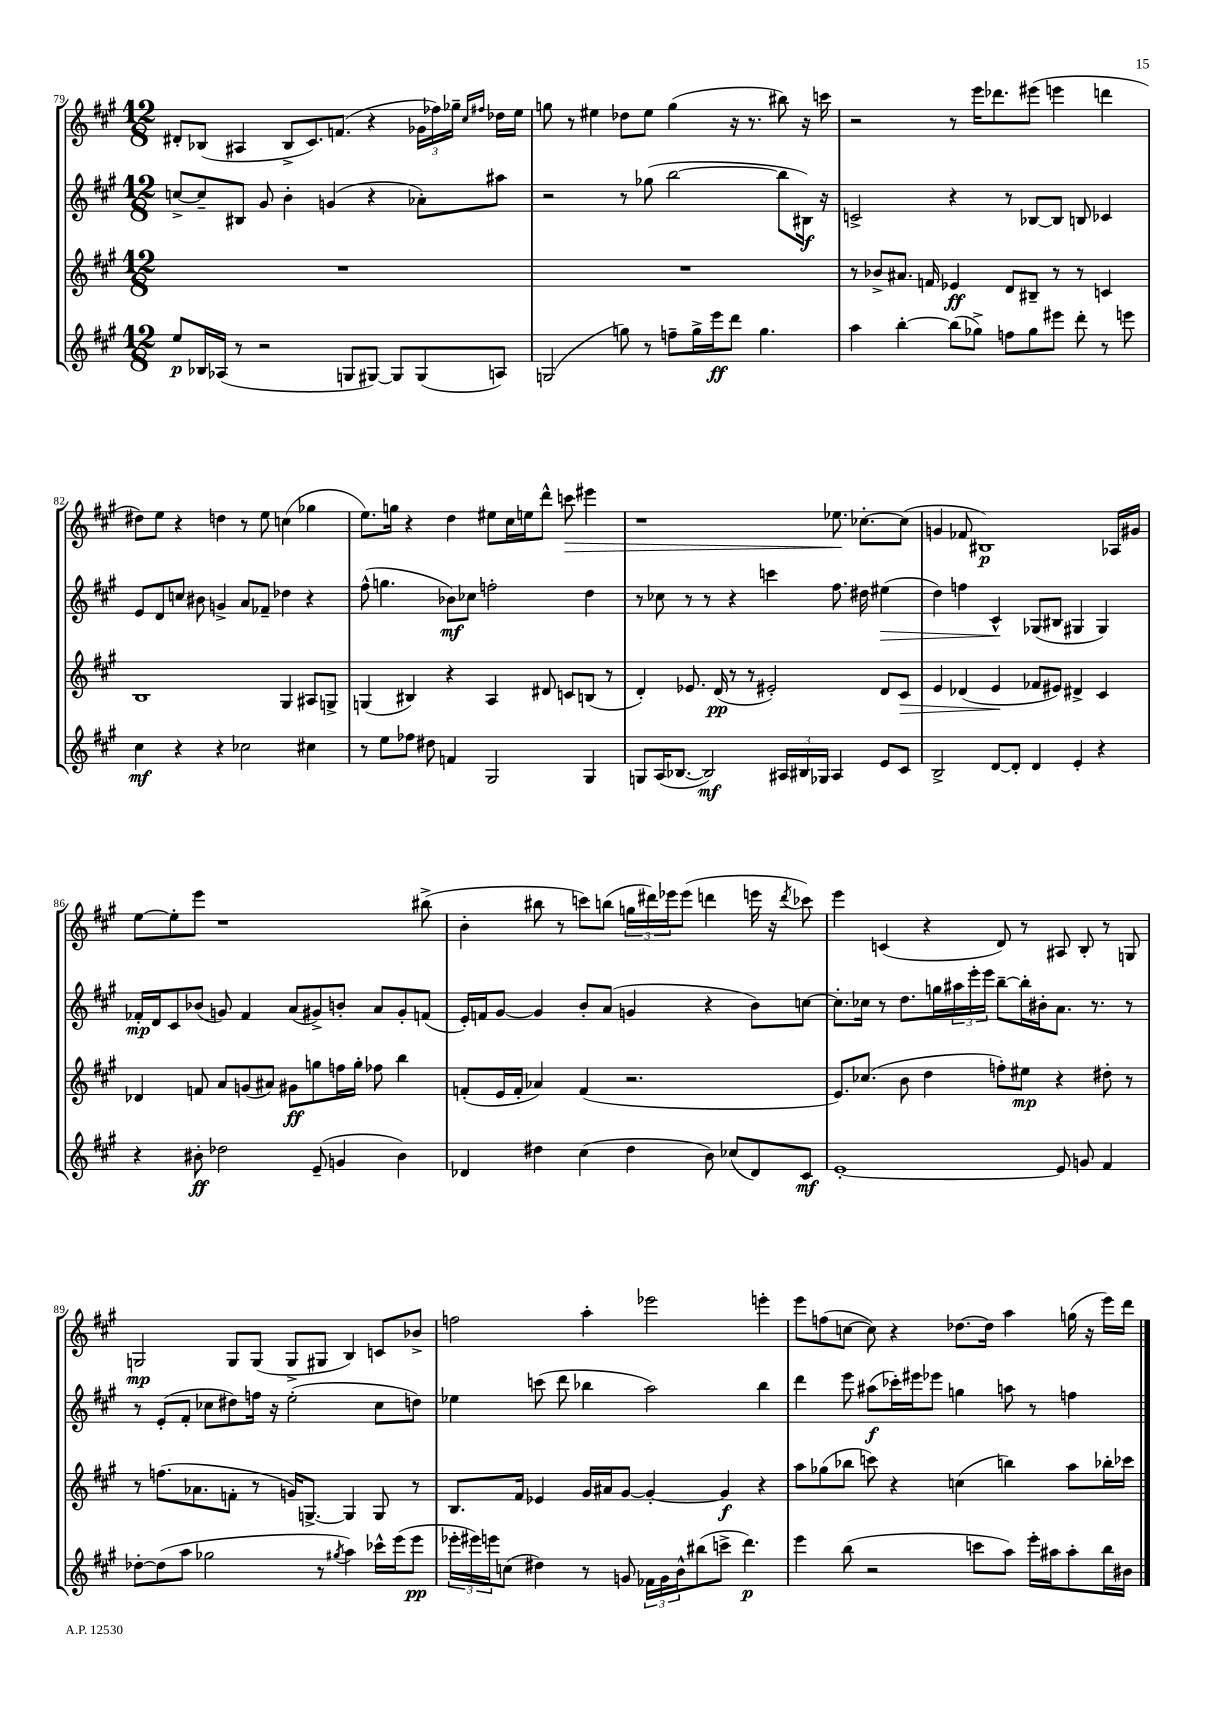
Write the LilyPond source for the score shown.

<<
\new StaffGroup <<
\new Staff = "s0" {
    \clef treble \key a \major \numericTimeSignature \time 12/8
    dis'8-. bes8( ais4 bes8-> cis'8.) f'8.( r4 \tuplet 3/2 { ges'16 fes''16) ges''16-- } \grace { cis''16 fis''16 } des''16 e''16 |
    g''8 r8 eis''4 des''8 eis''8 g''4( r16 r8. bis''8) r16 c'''16 |
    r2 r8 e'''16 des'''8. eis'''8( e'''4 d'''4 |
    dis''8) e''8 r4 d''4 r8 e''8 c''4( ges''4 |
    e''8.) g''16 r4 d''4 eis''8 cis''16 e''16 d'''8-^ c'''8\> eis'''4 |
    r1 ees''8.\! ces''8.~-. ces''8( |
    g'4 fes'8 bis1\p) aes16 gis'16 |
    e''8~ e''8-. e'''8 r1 bis''8->( |
    b'4-. bis''8 r8 c'''8) b''8( \tuplet 3/2 { g''16 dis'''16) ees'''16 } ees'''8( d'''4 e'''16 r16 \acciaccatura { d'''8 } ces'''8) |
    e'''4 c'4( r4 d'8) r8 ais8 b8-. r8 g8 |
    g2\mp g8 g8( g8-> gis8 b4) c'8 bes'8-> |
    f''2 a''4-. ees'''2 e'''4-. |
    e'''8 f''8( c''8~ c''8) r4 des''8.~ des''16 a''4 g''16( r16 e'''16) d'''16 \bar "|." |
}
\new Staff = "s1" {
    \clef treble \key a \major \numericTimeSignature \time 12/8
    c''8~-> c''8-- bis8 gis'8 b'4-. g'4( r4 aes'8-.) ais''8 |
    r2 r8 ges''8( b''2~ b''8 bis16\f) r16 |
    c'2-> r4 r8 bes8~ bes8 b8 ces'4 |
    e'8 d'8 c''8 bis'8 g'4-> a'8 fes'8-- des''4 r4 |
    fis''8-^( g''4. bes'8\mf) ces''8 f''2-. d''4 |
    r8 ces''8 r8 r8 r4 c'''4 fis''8. dis''16 eis''4\>( |
    d''4) f''4 cis'4-^\! ges8( bis8 gis4 gis4) |
    fes'16-.\mp d'16 cis'8 bes'8( g'8) fes'4 a'8( gis'8->) b'8-. a'8 gis'8-. f'8( |
    e'16-.) f'16 gis'8~ gis'4 b'8-. a'8( g'4 r4 b'8) c''8~ |
    c''8.-. ces''16 r8 d''8. g''16 \tuplet 3/2 { ais''16 e'''16-. e'''16 } b''8~-- b''16-. bis'16-. a'8. r8. r8 |
    r8 e'8-.( fis'8-. ces''8 dis''8) f''16 r16 e''2-.( ces''8 d''8) |
    ees''4 c'''8( d'''8 bes''4 a''2) bes''4 |
    d'''4 e'''8 ais''8\f( ces'''16-.) eis'''16 ees'''8 g''4 a''8 r8 f''4 \bar "|." |
}
\new Staff = "s2" {
    \clef treble \key a \major \numericTimeSignature \time 12/8
    R1. |
    R1. |
    r8 bes'8-> ais'8. f'16 ees'4\ff d'8 bis8-- r8 r8 c'4 |
    b1 gis4 ais8 g8-> |
    g4( bis4) r4 a4 dis'8 c'8 b8( r8 |
    d'4-.) ees'8. d'16\pp( r8 r8 eis'2-.) d'8 cis'8\> |
    e'4 des'4( e'4\! fes'8 eis'8) dis'4-> cis'4 |
    des'4 f'8 a'8 g'8( ais'8) gis'8\ff g''8 f''16 g''16-. fes''8 b''4 |
    f'8-.( e'16 f'16-. aes'4) f'4( r2. |
    e'8.) ces''8.( b'8 d''4 f''8-.) eis''8\mp r4 dis''8-. r8 |
    r8 f''8.( aes'8. f'8-. r8 g'16) g8.~-> g4 g8 r8 |
    b8. fis'16 ees'4 gis'16 ais'16 gis'8~ gis'4~-. gis'4\f r4 |
    a''8 ges''8( bes''8 c'''8) r4 c''4( b''4) a''8 bes''16-. ces'''16 \bar "|." |
}
\new Staff = "s3" {
    \clef treble \key a \major \numericTimeSignature \time 12/8
    e''8\p bes16 aes16( r8 r2 g8 gis8~) gis8 gis8( a8) |
    g2( g''8) r8 f''8-- g''16-> e'''16\ff d'''8 g''4. |
    a''4 b''4~-. b''8( ges''8->) f''8 ges''8 eis'''8 d'''8-. r8 e'''8 |
    cis''4\mf r4 r4 ces''2 cis''4 |
    r8 e''8 fes''8 dis''8 f'4 gis2 gis4 |
    g8 a16( bes8.~ bes2\mf) \tuplet 3/2 { ais16 bis16 ges16 } ais4 e'8 cis'8 |
    b2-> d'8~ d'8-. d'4 e'4-. r4 |
    r4 bis'8-.\ff des''2 e'8--( g'4 bis'4) |
    des'4 dis''4 cis''4( dis''4 b'8) ces''8( des'8) cis'8\mf |
    e'1~-. e'8 g'8 fis'4 |
    des''8~-. des''8( a''8 ges''2 r8 \acciaccatura { gis''8 } a''4) ces'''16-^ e'''16( e'''8\pp |
    \tuplet 3/2 { ees'''16-. eis'''16) e'''16 } c''8( dis''4) r8 g'8 \tuplet 3/2 { fes'16 g'16 b'16-^ } bis''8( c'''8-> d'''4.\p) |
    e'''4 b''8( r2 c'''8 a''8) e'''16-. ais''16 ais''8-. b''16 bis'16 \bar "|." |
}
>>
>>
\layout { \context { \Score currentBarNumber = #79 } }
